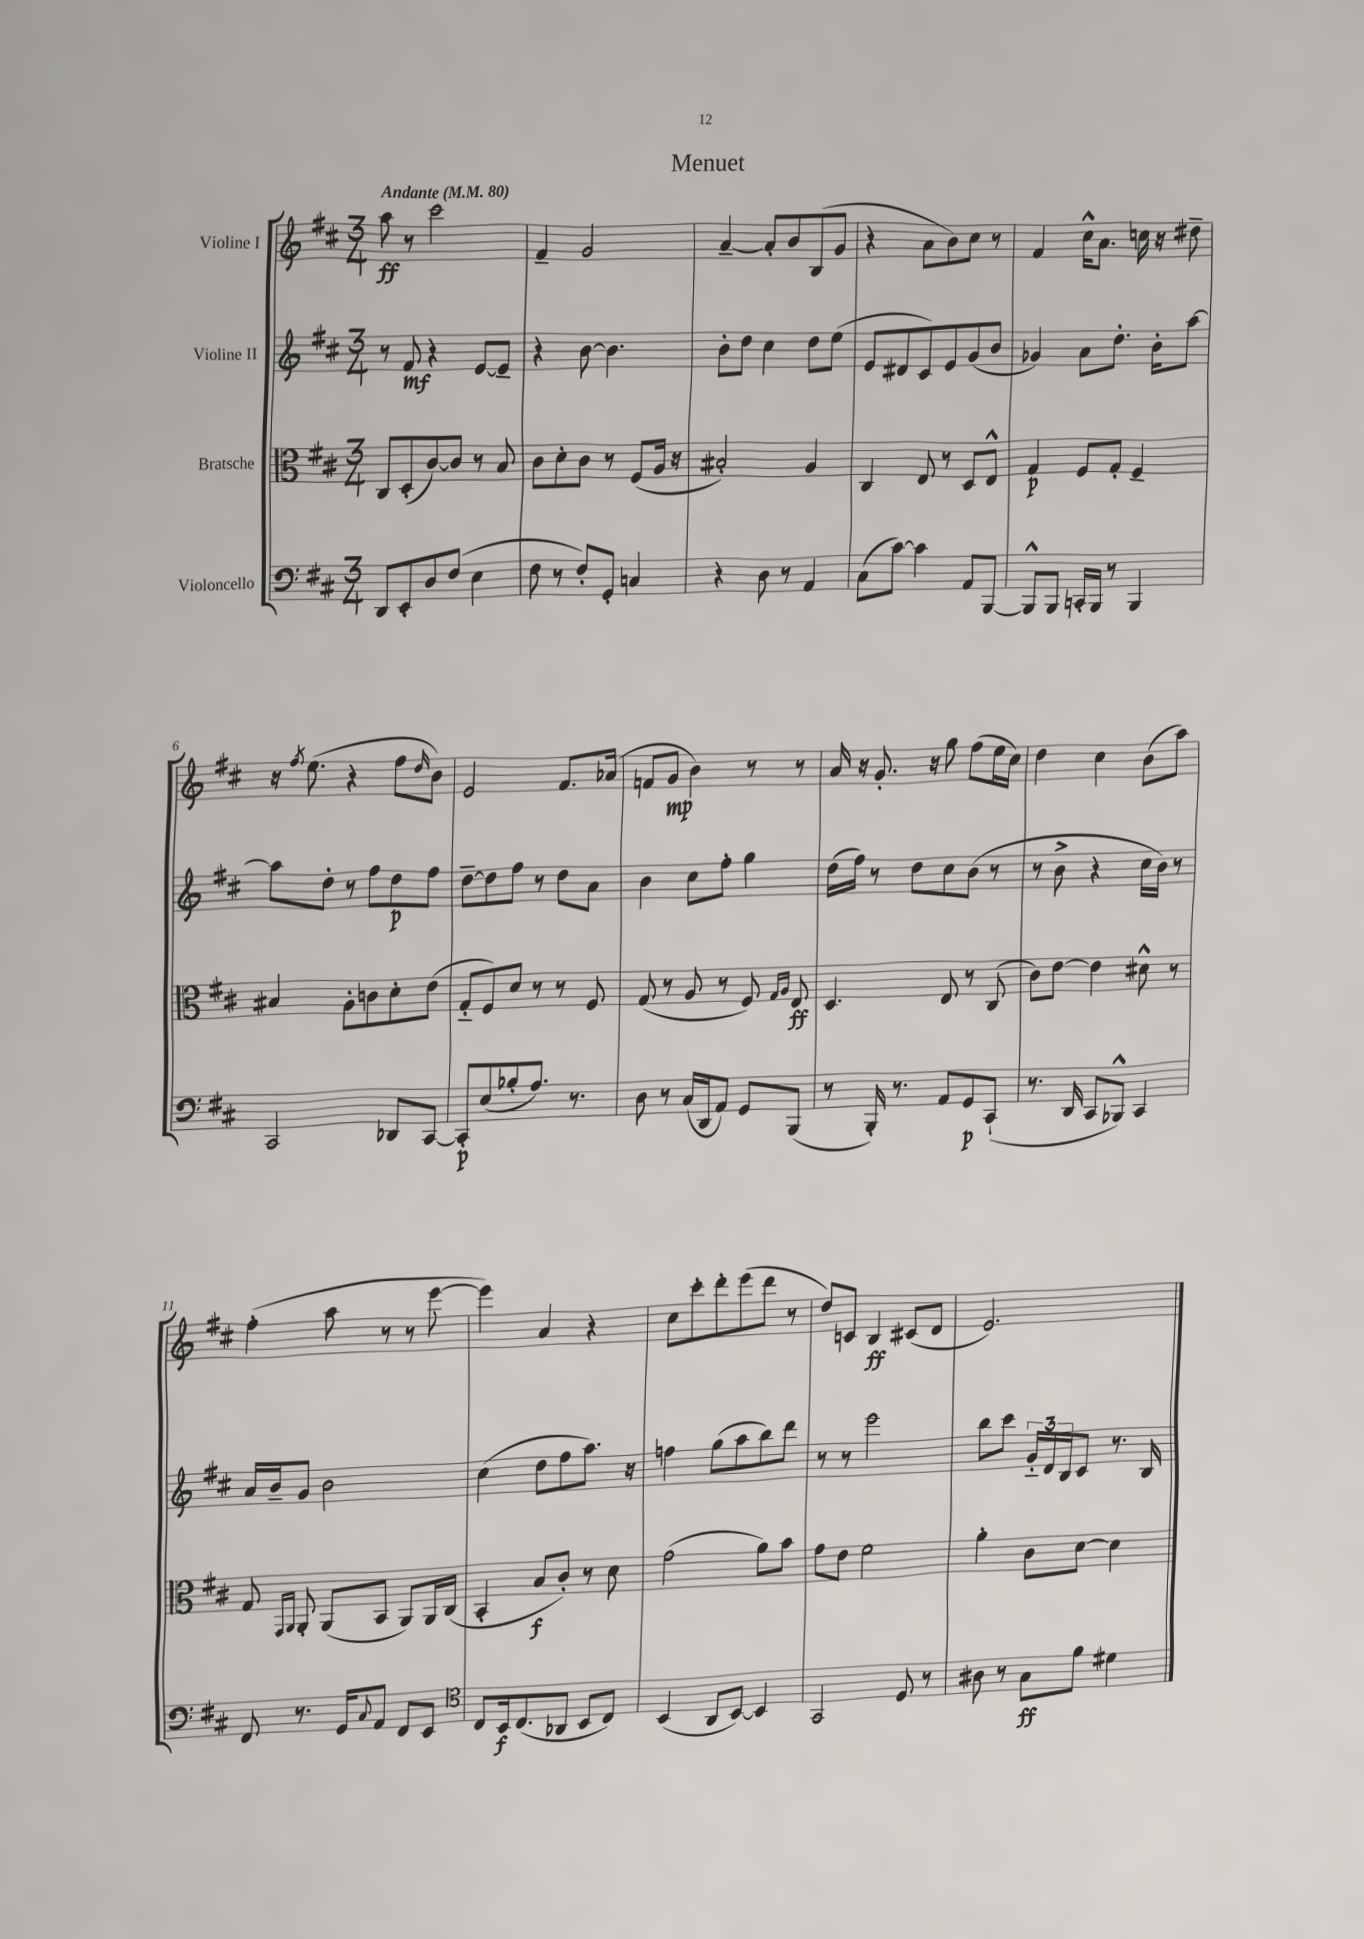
\header { title = "Menuet" }
<<
\new StaffGroup <<
\new Staff = "s0" \with { instrumentName = "Violine I" } {
    \clef treble \key d \major \numericTimeSignature \time 3/4 \tempo "Andante" 4 = 80
    a''8\ff r8 cis'''2 |
    fis'4-- g'2 |
    a'4~-- a'8-. b'8 b8( g'8 |
    r4 a'8 b'8) cis''8 r8 |
    fis'4 cis''16-^ a'8. c''16 r16 dis''8-- |
    r16 \acciaccatura { fis''8 } e''8.( r4 fis''8 \grace { d''16 } b'8) |
    e'2 fis'8. aes'16( |
    f'8 g'8\mp b'4) r8 r8 |
    a'16 r16 g'8.-. r16 g''8 fis''8( e''16 cis''16) |
    d''4 cis''4 b'8( a''8) |
    fis''4-.( a''8 r8 r8 e'''8~ |
    e'''4) a'4 r4 |
    cis''8 cis'''8-. d'''8-. e'''8( d'''8 r8 |
    d''8) c'8 b4\ff cis'8( d'8 |
    e'2.) \bar "|." |
}
\new Staff = "s1" \with { instrumentName = "Violine II" } {
    \clef treble \key d \major \numericTimeSignature \time 3/4
    r8 fis'8\mf r4 e'8~ e'8-- |
    r4 b'8~ b'4. |
    b'8-. d''8 cis''4 d''8 e''8( |
    e'8 dis'8 cis'8) e'8 g'8( b'8 |
    ges'4) a'8 d''8.-. b'16-. a''8~ |
    a''8 d''8-. r8 fis''8 d''8\p fis''8 |
    d''8~-- d''8 fis''8 r8 d''8 a'8 |
    b'4 cis''8 fis''8-. g''4 |
    d''16( fis''16) r8 d''8 cis''8 b'8( r8 |
    r8 b'8-> r4 cis''16 b'16) r8 |
    a'16 b'16-- g'8 b'2 |
    cis''4( d''8 fis''8 a''8.) r16 |
    f''4 g''8( a''8 b''8) d'''8 |
    r8 r8 e'''2 |
    b''8 cis'''8 \tuplet 3/2 { g'16-_ d'16 b16 } cis'8 r8. b16 \bar "|." |
}
\new Staff = "s2" \with { instrumentName = "Bratsche" } {
    \clef alto \key d \major \numericTimeSignature \time 3/4
    cis8 d8-.( cis'8~) cis'8 r8 b8 |
    cis'8 d'8-. cis'8 r8 fis8( a16 r16 |
    bis2-.) a4 |
    cis4 e8 r8 d8 e8-^ |
    g4\p fis8 g8-. fis4-- |
    bis4 a8-. c'8 d'8-. e'8( |
    g8-_ fis8) d'8 r8 r8 fis8 |
    g8( r8 a8 r8 fis8) \grace { g16 a16 } e8\ff |
    d4. e8 r8 cis8( |
    cis'8) e'8~ e'4 dis'8-^ r8 |
    g8 \grace { g,16 a,16 } a,8-. a,8( b,8 a,8) a,16 cis16( |
    b,4-. b8\f cis'8-.) r8 d'8 |
    g'2( a'8) b'8 |
    g'8 e'8 fis'2 |
    a'4-. cis'8 d'8~ d'4 \bar "|." |
}
\new Staff = "s3" \with { instrumentName = "Violoncello" } {
    \clef bass \key d \major \numericTimeSignature \time 3/4
    d,8 e,8-. d8 fis8( e4 |
    fis8 r8 fis8-.) g,8-. c4 |
    r4 d8 r8 a,4 |
    cis8( cis'8~) cis'4 a,8 b,,8~ |
    b,,8-^ b,,8 c,16-. b,,16 r8 b,,4 |
    cis,2 des,8 cis,8~ |
    cis,8-.\p e8( bes8-. a8.) r8. |
    d8 r8 cis16( d,16 a,8) g,8 b,,8( |
    r8 b,,16-.) r8. a,8 g,8\p cis,8-!( |
    r8. d,16 cis,8 bes,,8-^) cis,4 |
    fis,8 r8. g,16 \appoggiatura { cis8 } a,8 fis,8 e,8 |
    \clef tenor cis8 b,16\f cis8.( aes,8 b,8 cis8) |
    b,4( a,8 b,8~) b,4 |
    g,2 d8 r8 |
    ais8 r8 g8\ff fis'8 dis'4 \bar "|." |
}
>>
>>
